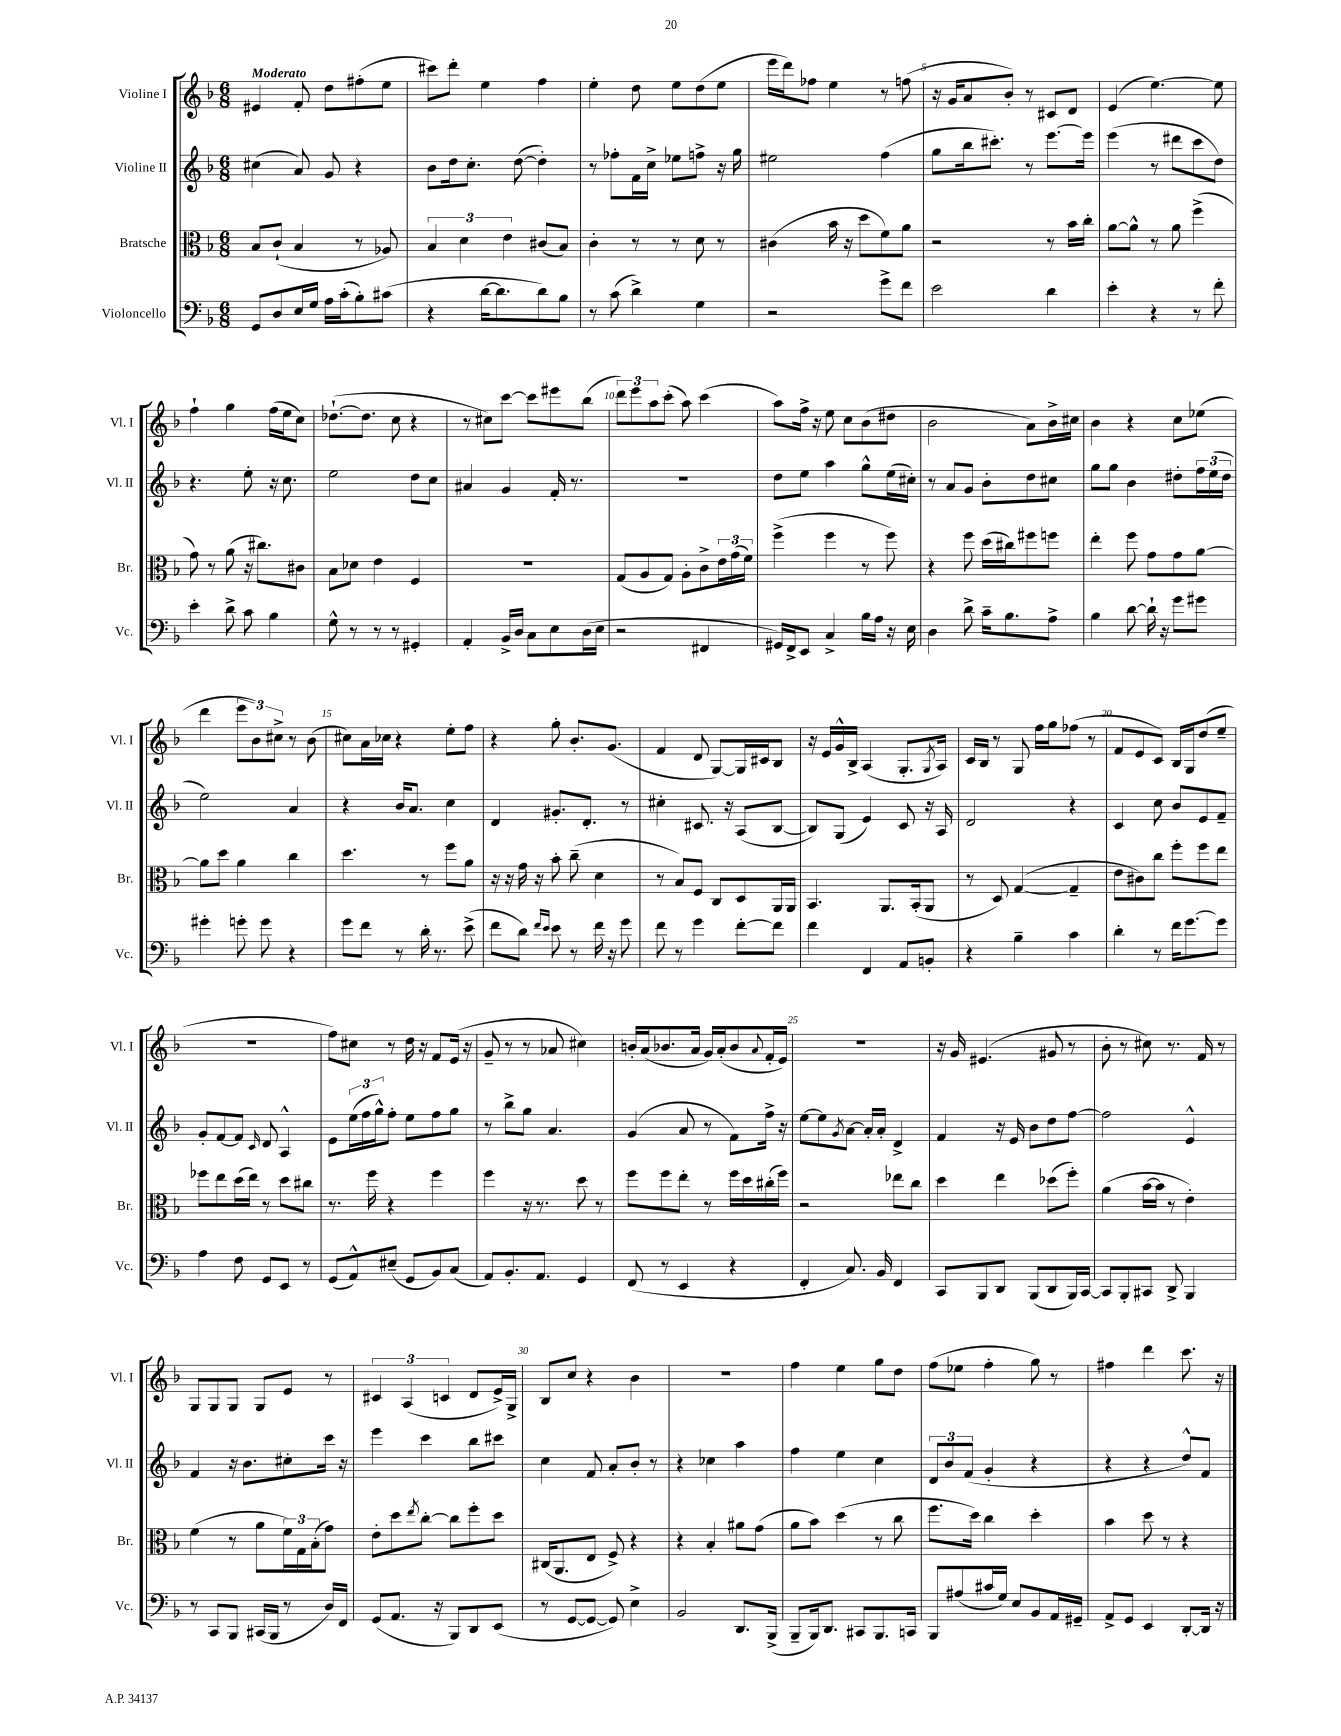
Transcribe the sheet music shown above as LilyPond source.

<<
\new StaffGroup <<
\new Staff = "s0" \with { instrumentName = "Violine I" shortInstrumentName = "Vl. I" } {
    \clef treble \key f \major \numericTimeSignature \time 6/8 \tempo "Moderato"
    eis'4 f'8-. d''8 fis''8-.( e''8 |
    cis'''8) d'''8-. e''4 f''4 |
    e''4-. d''8 e''8 d''8( e''8 |
    e'''16 d'''16) fes''8 e''4 r8 f''8( |
    r16 g'16 a'8 bes'8-.) r8 cis'8 d'8 |
    e'4( e''4.~) e''8 |
    f''4-! g''4 f''16( e''16 c''8) |
    des''8.~-!( des''8. c''8 r4 |
    r8 cis''8) c'''8~ c'''8 eis'''8 bes''8( |
    \tuplet 3/2 { d'''8) e'''8 a''8 } c'''8-.( a''8) c'''4( |
    a''8) f''16-> r16 e''8 c''8 bes'8( dis''8 |
    bes'2 a'8) bes'16-> cis''16 |
    bes'4 r4 c''8 ees''8( |
    d'''4 \tuplet 3/2 { e'''8 bes'8) cis''8-> } r8 bes'8( |
    cis''8) a'16 ces''16 r4 e''8-. f''8 |
    r4 g''8-. bes'8.-. g'8.( |
    f'4 d'8 g8~) g16 cis'16 bes8 |
    r16 e'16 g'16-^ bes16-> a4( g8.-. \acciaccatura { g8 } a16) |
    c'16 bes16 r8 g8 f''16 g''16 fes''8( r8 |
    f'8 e'8 c'8) bes16 g16 d''8( e''8-- |
    R2. |
    f''8) cis''8 r8 d''16 r16 f'8 e'16( r16 |
    g'8-- r8 r8 aes'8 cis''4) |
    b'16-. a'16( bes'8. a'16 g'16) a'16-.( bes'8 \appoggiatura { a'8 } f'16-. e'16) |
    r2. |
    r16 g'16 eis'4.( gis'8 r8 |
    bes'8-. r8 cis''8) r8. f'16 r8 |
    g8 g8 g8 g8 e'8 r8 |
    \tuplet 3/2 { cis'4 a4( c'4 } d'8 e'16->) g16-> |
    bes8 c''8 r4 bes'4 |
    R2. |
    f''4 e''4 g''8 d''8 |
    f''8( ees''8 f''4-. g''8) r8 |
    fis''4 d'''4 c'''8. r16 \bar "|." |
}
\new Staff = "s1" \with { instrumentName = "Violine II" shortInstrumentName = "Vl. II" } {
    \clef treble \key f \major \numericTimeSignature \time 6/8
    cis''4( a'8) g'8 r4 |
    bes'8 d''16 c''8.-. d''8~( d''4-.) |
    r8 fes''8-. f'16 c''16-> ees''8 f''8-> r16 g''16 |
    eis''2 f''4( |
    g''8 bes''16 cis'''8.-.) r8 e'''8.~ e'''16 |
    e'''4( r8 dis'''8 c'''8 d''8) |
    r4. e''8-. r16 c''8. |
    e''2 d''8 c''8 |
    ais'4 g'4 f'16-. r8. |
    R2. |
    d''8 e''8 a''4 g''8-^ e''16( cis''16-.) |
    r8 a'8 g'8 bes'8-. d''8 cis''8 |
    g''8 g''8 bes'4 dis''8-. \tuplet 3/2 { f''16 e''16( dis''16 } |
    e''2) a'4 |
    r4 bes'16 a'8. c''4 |
    d'4 gis'8.-. d'8.-. r8 |
    cis''4-. cis'8. r16 a8( bes8~ |
    bes8) g8( e'4) c'8 r16 a16 |
    d'2 r4 |
    c'4 c''8 bes'8 e'8 f'8-- |
    g'8-. f'8~ f'8 \grace { c'16 } d'8 a4-^ |
    e'8 \tuplet 3/2 { e''16( f''16 g''16-^) } f''8-. e''8 f''8 g''8 |
    r8 bes''8-> g''8 a'4. |
    g'4( a'8 r8 f'8) f''16-> r16 |
    e''8~ e''8 \acciaccatura { g'8 } a'8~ a'16-. a'16-. d'4-> |
    f'4 r16 e'16 bes'8 d''8 f''8~ |
    f''2 e'4-^ |
    f'4 r16 bes'8. cis''8-. c'''16 r16 |
    e'''4 c'''4 bes''8 cis'''8 |
    c''4 f'8 a'8-. bes'8-. r8 |
    r4 ces''4 a''4 |
    f''4 e''4 c''4 |
    \tuplet 3/2 { d'8 bes'8 f'8( } g'4-. r4 |
    r4 r4 d''8-^) f'8 \bar "|." |
}
\new Staff = "s2" \with { instrumentName = "Bratsche" shortInstrumentName = "Br." } {
    \clef alto \key f \major \numericTimeSignature \time 6/8
    bes8 c'8-!( bes4 r8 aes8) |
    \tuplet 3/2 { bes4 d'4 e'4 } cis'8( bes8) |
    c'4-. r8 r8 d'8 r8 |
    cis'4( bes'16 r16 d''8 f'8) a'8 |
    r2 r8 bes'16 c''16-. |
    a'8~ a'8-^ r8 a'8 f''4->( |
    g'8) r8 a'8( r16 cis''8.) cis'8 |
    bes8 des'8 e'4 f4 |
    R2. |
    g8( a8 g8) a8-. c'8-> \tuplet 3/2 { e'16 g'16( f'16) } |
    f''4->( f''4 r8 f''8) |
    r4 f''8 d''16( cis''16) fis''8 f''8 |
    e''4-. f''8 g'8 g'8 a'8~ |
    a'8 d''8 a'4 c''4 |
    d''4. r8 f''8 a'8 |
    r16 r16 g'16 r16 bes'8-. c''8--( d'4 |
    r8 bes8) f8 c8 d8 a,16 a,16 |
    bes,4. a,8. bes,16-.( a,8 |
    r8 d8) g4~( g4-- |
    e'8 cis'8) c''8 f''8-. f''8 e''8 |
    fes''8 e''8 d''16( e''16) r8 d''8 cis''8 |
    r8. f''16 r4 f''4 |
    f''4 r16 r8. d''8 r8 |
    f''8 f''8 e''8-. r8 f''16 d''16 cis''16-.( f''16) |
    r2 ees''8 c''8 |
    d''4 e''4 des''8( f''8-.) |
    a'4( bes'16~ bes'16 r8 e'4-.) |
    f'4( r8 a'8 \tuplet 3/2 { f'16) g16 bes16-.( } g'8) |
    e'8-. d''8 \acciaccatura { e''8 } c''8~-. c''8 f''8-. d''8 |
    cis16( a,8. e8 f8->) r4 |
    r4 bes4-. ais'8 g'8( |
    a'8 bes'8) d''4( r8 c''8 |
    f''8. d''16) c''4 d''4-. |
    bes'4 d''8 r8 r4 \bar "|." |
}
\new Staff = "s3" \with { instrumentName = "Violoncello" shortInstrumentName = "Vc." } {
    \clef bass \key f \major \numericTimeSignature \time 6/8
    g,8 d8 e16 g16 a16 c'16-.( bes8-.) cis'8( |
    r4 d'16~ d'8. d'8) bes8 |
    r8 c'8( d'4->) g4 |
    r2 g'8-> f'8 |
    e'2 d'4 |
    e'4-. r4 r8 f'8-. |
    e'4-. d'8-> c'8 bes4 |
    g8-^ r8 r8 r8 gis,4-. |
    a,4-. bes,16-> d16 c8 e8 d16( e16 |
    r2 fis,4 |
    gis,16) f,16-> e,8 c4-> bes16 a16 r16 e16 |
    d4 d'8-> c'16-- bes8. a8-> |
    bes4 d'8~ d'16-! r16 g'8 gis'8 |
    gis'4-. g'8-. g'8 r4 |
    g'8 f'8 r8 d'16-. r8. e'8->( |
    f'8 d'8) \grace { f'16 e'16 } e'8 r8 f'16 r16 g'8 |
    f'8 r8 g'4 f'8~-. f'8 |
    f'4 f,4 a,8 b,8-. |
    r4 bes4-- c'4 |
    d'4-. r8 f'16 g'8.~ g'8 |
    a4 f8 g,8 e,8 r8 |
    g,8( a,8-^) eis8--( g,8 bes,8) c8( |
    a,8) bes,8.-. a,8. g,4 |
    f,8( r8 e,4 r4 |
    f,4-. c8.) bes,16 f,4 |
    c,8 bes,,8 d,8 bes,,8( d,8 bes,,16) c,16~ |
    c,8 bes,,8-. cis,8 d,8-> bes,,4 |
    r8 c,8 bes,,8 cis,16( bes,,16 r8 d16) f,16 |
    g,8( a,8. r16 bes,,8) d,8 e,8( |
    r8 g,8~ g,8~ g,8) e4-> |
    bes,2 d,8. bes,,16->( |
    bes,,8-- bes,,16) d,8. cis,8 bes,,8. c,16 |
    bes,,8 ais8( cis'16 g16) e8 bes,8 a,16 gis,16-- |
    a,8-> g,8 e,4 d,8~-. d,16 r16 \bar "|." |
}
>>
>>
\layout { \context { \Score \override BarNumber.break-visibility = ##(#f #t #t) barNumberVisibility = #(every-nth-bar-number-visible 5) } }
